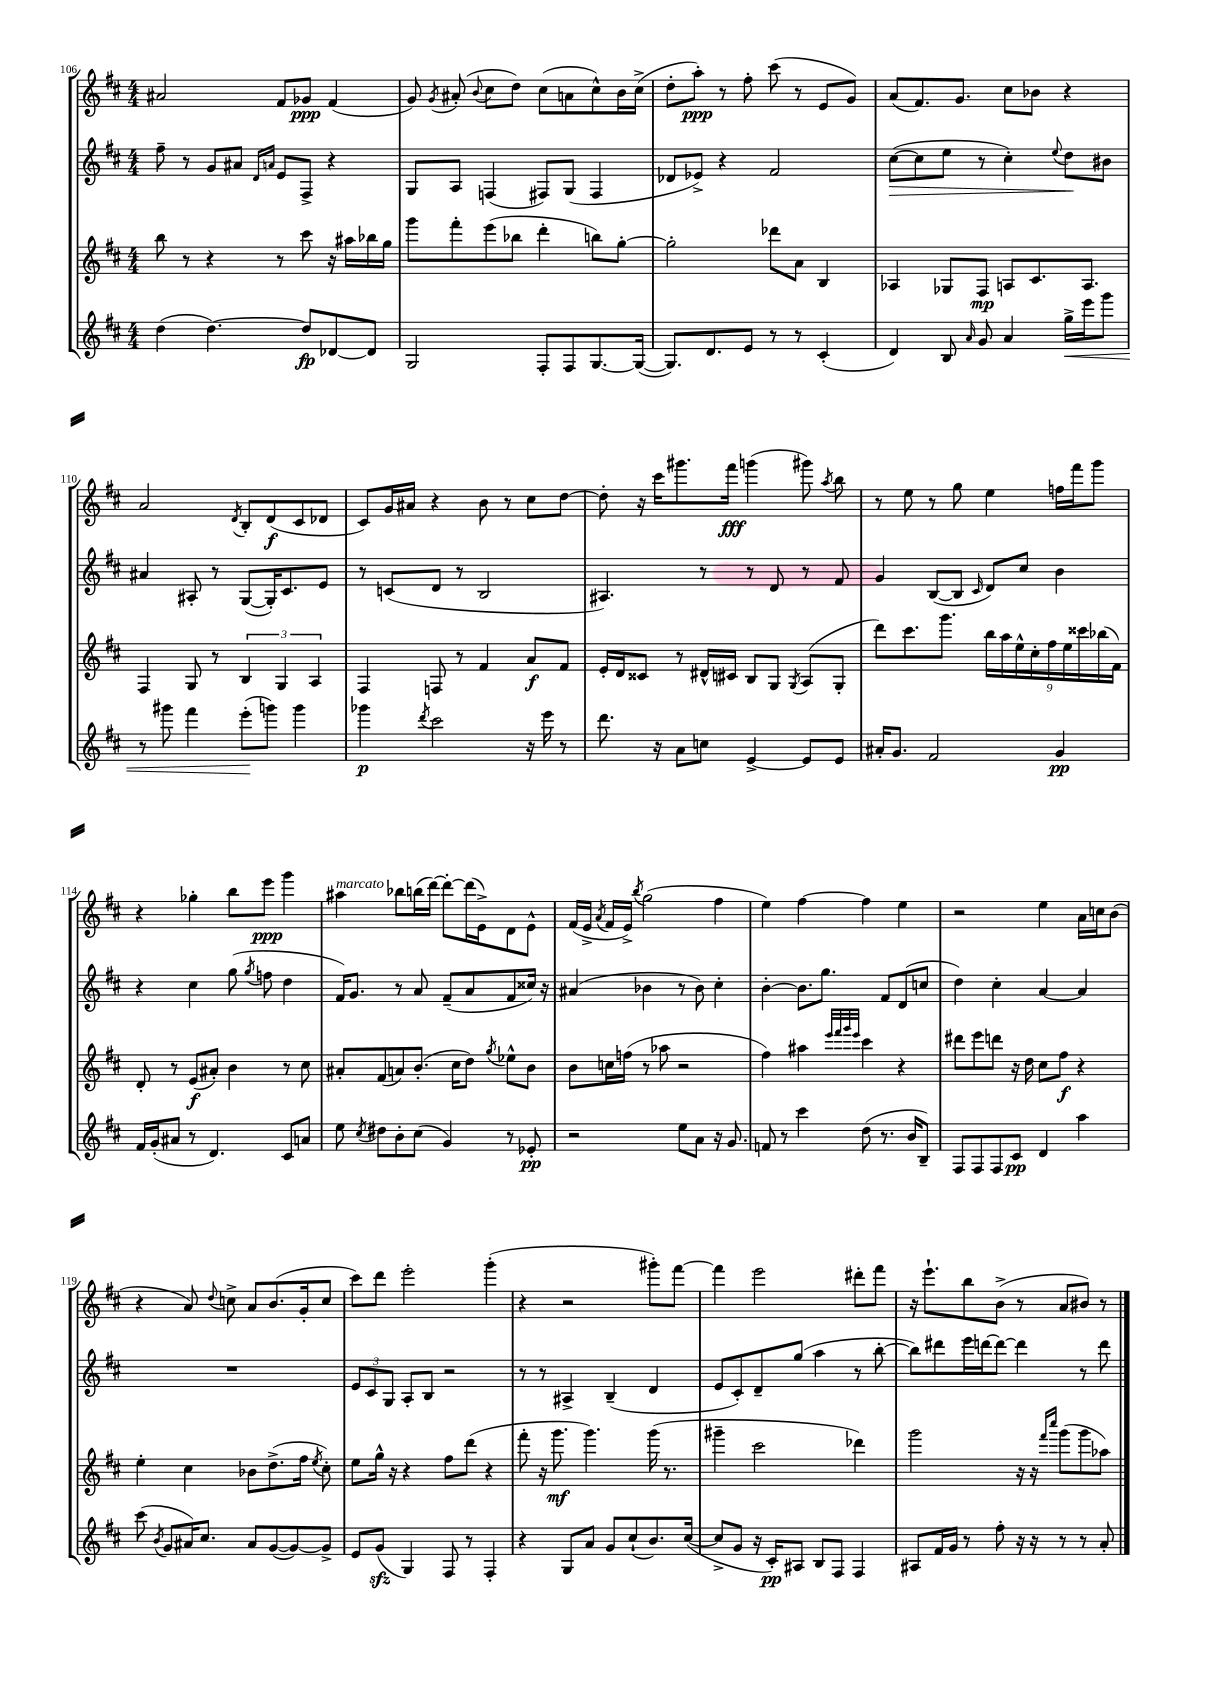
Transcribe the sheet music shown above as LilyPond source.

<<
\new StaffGroup <<
\new Staff = "s0" {
    \clef treble \key d \major \numericTimeSignature \time 4/4
    \autoBeamOff ais'2 fis'8[ ges'8]\ppp fis'4( |
    g'8) \acciaccatura { g'8 } ais'8-.( \appoggiatura { b'8 } cis''8[ d''8]) cis''8[( a'8 cis''8-^) b'16 cis''16]->( |
    d''8[-. a''8]-.\ppp) r8 fis''8-. cis'''8( r8 e'8[ g'8]) |
    a'8[( fis'8.) g'8.] cis''8[ bes'8] r4 |
    a'2 \acciaccatura { d'8 } b8[-. d'8\f( cis'8 des'8] |
    cis'8[) g'16 ais'16] r4 b'8 r8 cis''8[ d''8]~ |
    d''8-. r16 cis'''16[ gis'''8. fis'''16]\fff g'''4( gis'''8) \acciaccatura { a''8 } b''8 |
    r8 e''8 r8 g''8 e''4 f''16[ fis'''16 g'''8] |
    r4 ges''4-. b''8[ e'''8]\ppp g'''4 |
    ais''4^\markup { \italic "marcato" } bes''8[ b''16( d'''16]~) d'''8[~-. d'''16( e'16->) d'8 e'8]-^ |
    fis'16[( e'16]-> \acciaccatura { a'8 } fis'16[ e'16]->) \acciaccatura { b''8 } g''2( fis''4 |
    e''4) fis''4~ fis''4 e''4 |
    r2 e''4 a'16[ c''16 b'8]( |
    r4 a'8) \appoggiatura { d''8 } c''8-> a'8[ b'8.( g'16-. c''8] |
    cis'''8[) d'''8] e'''2-. g'''4-.( |
    r4 r2 gis'''8[-.) fis'''8]~ |
    fis'''4 e'''2 dis'''8[-. fis'''8] |
    r16 e'''8.[-! b''8 b'8]->( r8 a'8[ bis'8]) r8 \bar "|." |
}
\new Staff = "s1" {
    \clef treble \key d \major \numericTimeSignature \time 4/4
    \autoBeamOff fis''8-- r8 g'8[ ais'8] \grace { d'16[ a'16] } e'8[ fis8]-> r4 |
    g8[ a8] f4( fis8[) g8]( fis4 |
    des'8[ ees'8]->) r4 fis'2 |
    cis''8[~\>( cis''8 e''8] r8 cis''4-.) \appoggiatura { e''8 } d''8[\! bis'8] |
    ais'4 ais8-. r8 g8[~( g16-.) cis'8. e'8] |
    r8 c'8[( d'8] r8 b2 |
    ais4.) r8 r8 d'8 r8 fis'8 |
    g'4 b8[~( b8] \grace { cis'16 } d'8[) cis''8] b'4 |
    r4 cis''4 g''8( \acciaccatura { g''8 } f''8 d''4 |
    fis'16[) g'8.] r8 a'8 fis'8[--( a'8 fis'8 cisis''16]) r16 |
    ais'4( bes'4 r8 bes'8) cis''4-. |
    b'4~-. b'8.[ g''8.] fis'8[ d'8( c''8] |
    d''4) cis''4-. a'4~ a'4 |
    R1 |
    \tuplet 3/2 { e'8[ cis'8 g8] } a8[-. b8] r2 |
    r8 r8 ais4-> b4--( d'4 |
    e'8[ cis'8-.) d'8-- g''8]( a''4 r8 b''8~-. |
    b''8[) dis'''8 e'''16 d'''16~ d'''8]~ d'''4 r8 d'''8 \bar "|." |
}
\new Staff = "s2" {
    \clef treble \key d \major \numericTimeSignature \time 4/4
    \autoBeamOff b''8 r8 r4 r8 cis'''8 r16 ais''16[ bes''16 g''16] |
    g'''8[ fis'''8-. e'''8( bes''8] d'''4-. b''8[) g''8]~-. |
    g''2-. des'''8[ a'8] b4 |
    aes4 ges8[ fis8]\mp a8[ cis'8. a8.] |
    fis4 g8 r8 \tuplet 3/2 { b4 g4 a4 } |
    fis4 f8 r8 fis'4 a'8[\f fis'8] |
    e'16[-. d'16 cisis'8] r8 dis'16[-^ cis'16] b8[ g8] \acciaccatura { g8 } a8[( g8]-. |
    d'''8[) cis'''8. g'''8.] \tuplet 9/8 { b''16[ a''16 e''16-^ cis''16-. fis''16 e''16 cisis'''16 bes''16( fis'16]) } |
    d'8-. r8 e'8[\f( ais'8]-.) b'4 r8 cis''8 |
    ais'8[-. fis'8( a'8) b'8.]-.( cis''16[ d''8]) \acciaccatura { g''8 } ees''8[-^ b'8] |
    b'8[ c''16 f''16]( r8 aes''8 r2 |
    fis''4) ais''4 \grace { e'''32[ fis'''32 g'''32 e'''32] } cis'''4 r4 |
    dis'''8[ e'''8 d'''8] r16 d''16 cis''8[ fis''8]\f r4 |
    e''4-. cis''4 bes'8[ d''8.->( fis''16] \acciaccatura { e''8 } cis''8-.) |
    e''8[ g''16]-^ r16 r4 fis''8[ d'''8]( r4 |
    fis'''8-. r16 g'''8.\mf g'''4.) g'''16( r8. |
    gis'''4-- cis'''2 des'''4) |
    g'''2 r16 r16 \grace { fis'''16[ cis''''16] } g'''8[( g'''8 aes''8]) \bar "|." |
}
\new Staff = "s3" {
    \clef treble \key d \major \numericTimeSignature \time 4/4
    \autoBeamOff d''4( d''4.~) d''8[\fp des'8~ des'8] |
    g2 fis8[-. fis8 g8.~ g16]~( |
    g8.[) d'8. e'8] r8 r8 cis'4-.( |
    d'4) b8 \grace { a'16 } g'8 a'4 g''16[->\< e'''16 g'''8] |
    r8 gis'''8 fis'''4 e'''8[-.\!( g'''8]) g'''4 |
    ges'''4\p \acciaccatura { d'''8 } cis'''2 r16 e'''16 r8 |
    d'''8. r16 a'8[ c''8] e'4~-> e'8[ e'8] |
    ais'16[-. g'8.] fis'2 g'4\pp |
    fis'16[ g'16-.( ais'8] r8 d'4.) cis'8[ a'8] |
    e''8 \acciaccatura { cis''8 } dis''8[ b'8-. cis''8]( g'4) r8 ees'8-.\pp |
    r2 e''8[ a'8] r16 g'8. |
    f'8 r8 cis'''4 d''8( r8. b'16[ b8]--) |
    fis8[ fis8 fis8 cis'8]\pp d'4 a''4 |
    cis'''8( \acciaccatura { b'8 } g'8[ ais'16) cis''8.] ais'8[ g'8~( g'8~) g'8]-> |
    e'8[ g'8]\sfz( g4) fis8 r8 fis4-. |
    r4 g8[ a'8] g'8[ cis''8-!( b'8.) cis''16]~( |
    cis''8[-> g'8] r16 cis'16[-.\pp) ais8] b8[ fis8] fis4 |
    ais8[ fis'16 g'16] r8 fis''8-. r16 r16 r8 r8 a'8-. \bar "|." |
}
>>
>>
\layout { \context { \Score currentBarNumber = #106 } }
